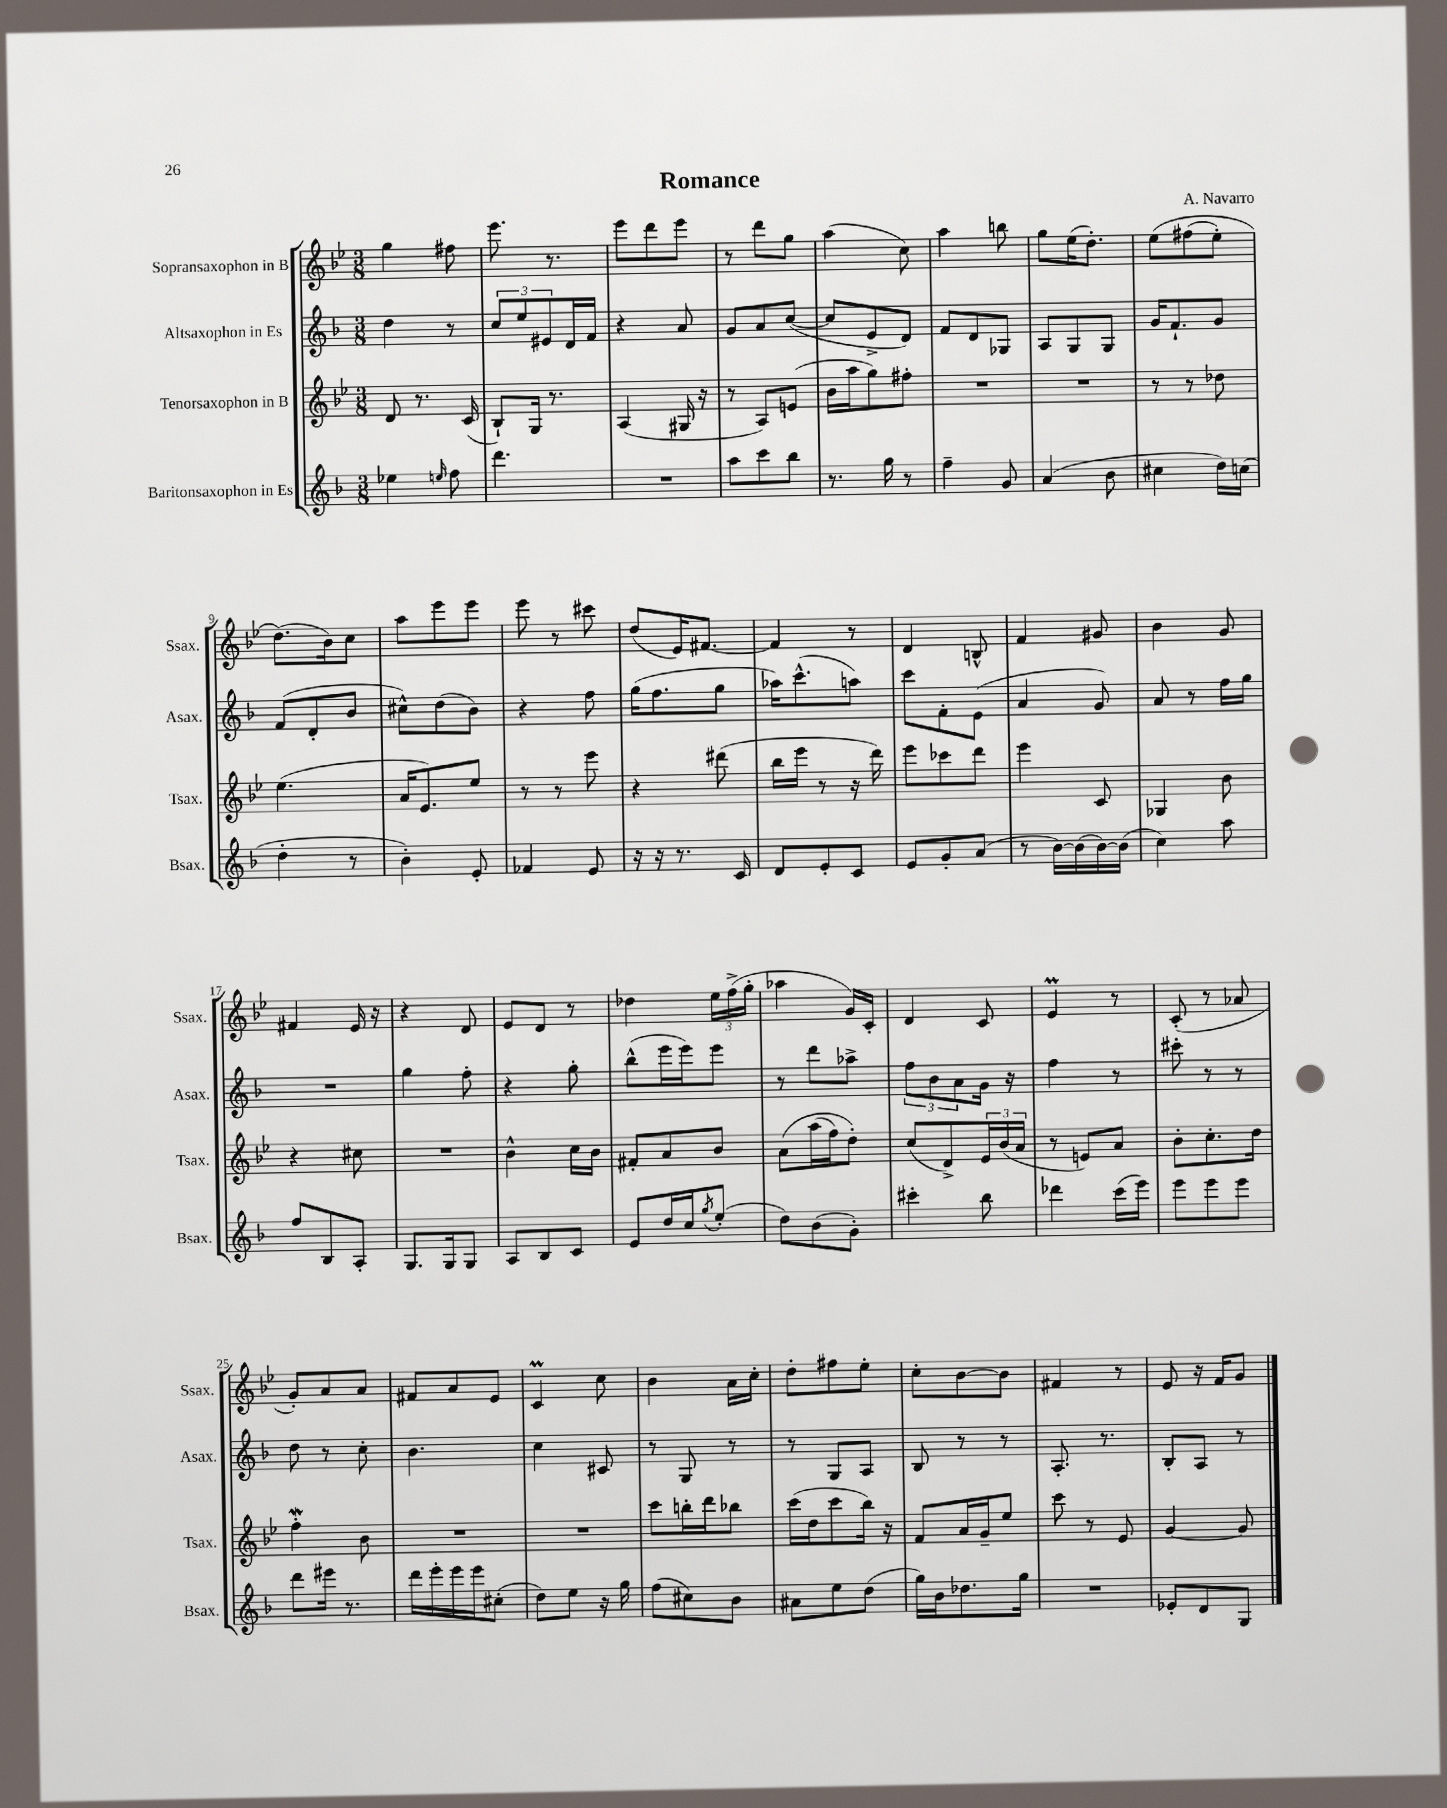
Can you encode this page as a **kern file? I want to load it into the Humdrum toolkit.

**kern	**kern	**kern	**kern
*staff4	*staff3	*staff2	*staff1
*clefG2	*clefG2	*clefG2	*clefG2
*k[b-]	*k[b-e-]	*k[b-]	*k[b-e-]
*M3/8	*M3/8	*M3/8	*M3/8
4ee-	8d	4dd	4gg
.	8.r	.	.
16qqee	.	.	.
8ff	.	8r	8ff#
.	(16c	.	.
=	=	=	=
4.ddd	8B-`)	12cc	8.eee-
.	.	12ee	.
.	16G	.	.
.	.	12e#	.
.	8.r	.	8.r
.	.	16d	.
.	.	16f	.
=	=	=	=
4.r	(4A	4r	8eee-
.	.	.	8ddd
.	16G#	8a	8eee-
.	16r	.	.
=	=	=	=
8aa	8r	8g	8r
8ccc	8A)	8a	8ddd
8bb-	(8e	([8cc	8gg
=	=	=	=
8.r	16b-	8cc]	(4aa
.	16aa	.	.
.	8gg)	8e^	.
16gg	.	.	.
8r	8ff#'	8d)	8cc)
=	=	=	=
4ff~	4.r	8f	4aa
.	.	8d	.
8g	.	8G-	8bb
=	=	=	=
(4a	4.r	8A	8gg
.	.	8G	(16ee-
.	.	.	8.dd')
8b-	.	8G	.
=	=	=	=
4cc#	8r	16g	&(8ee-
.	.	8.f`	.
.	8r	.	(8ff#
16dd)	8dd-	8g	8ee-')
(16cc	.	.	.
=	=	=	=
4dd'	(4.ee-	(8f	(8.dd&)
.	.	8d'	.
.	.	.	16b-)
8r	.	8b-	8cc
=	=	=	=
4b-')	16a	8cc#^^)	8aa
.	8.e-)	.	.
.	.	(8dd	8eee-
8e'	8ee-	8b-)	8eee-
=	=	=	=
4f-	8r	4r	8eee-
.	8r	.	8r
8e	8eee-	8ff	8ccc#
=	=	=	=
16r	4r	(16gg	(8dd
16r	.	8.ff	.
8.r	.	.	16e-)
.	.	.	[8.f#
.	(8ddd#	8gg	.
16c	.	.	.
=	=	=	=
8d	16bb-	16aa-)	4f#]
.	16eee-	(8.ccc^^	.
8e'	8r	.	.
8c	16r	8aa)	8r
.	16ddd)	.	.
=	=	=	=
8e	8eee-	8ccc	4d
8g'	8ccc-	8f'	.
(8a	8ddd	(8e	8B^^
=	=	=	=
8r	4eee-	4a	4f
[16b-)	.	.	.
(16b-]	.	.	.
[16b-)	8c	8g)	8g#
(16b-]	.	.	.
=	=	=	=
4cc)	4G-	8a	4b-
.	.	8r	.
8aa	8b-	16ff	8g
.	.	16gg	.
=	=	=	=
8ff	4r	4.r	4f#
8B-	.	.	.
8A'	8cc#	.	16e-
.	.	.	16r
=	=	=	=
8.G	4.r	4gg	4r
16G	.	.	.
8G	.	8ff'	8d
=	=	=	=
8A	4b-^^	4r	8e-
8B-	.	.	8d
8c	16cc	8gg'	8r
.	16b-	.	.
=	=	=	=
8e	8f#'	(8bb-^^	4dd-
16dd	8a	16eee	.
16cc	.	16eee)	.
8qgg	.	.	.
(8ee'	8b-	8eee	24ee-
.	.	.	(24ff^
.	.	.	24gg'
=	=	=	=
8dd)	&(8a	8r	4aa-
(8b-	(16aa	8ddd	.
.	16ff)	.	.
8g')	8dd'&)	8aa-^	16g)
.	.	.	16c'
=	=	=	=
4ccc#'	(8cc	12ff	4d
.	.	12b-	.
.	8d^)	.	.
.	.	12a	.
8bb-	24e-	16g	8c
.	(24b-	.	.
.	.	16r	.
.	24a	.	.
=	=	=	=
4ddd-	8r	4ff	4e-
.	8e)	.	.
(16ccc	8a	8r	8r
16eee)	.	.	.
=	=	=	=
8eee	8b-'	8ccc#'	(8c'
8eee	8.cc'	8r	8r
8eee	.	8r	8a-
.	16dd	.	.
=	=	=	=
8ddd	4ff'	8dd	8g')
16eee#	.	8r	8a
8.r	.	.	.
.	8b-	8cc'	8a
=	=	=	=
16ddd	4.r	4.b-	8f#
16eee'	.	.	.
16eee	.	.	8a
16eee	.	.	.
(8cc#'	.	.	8e-
=	=	=	=
8dd)	4.r	4cc	4c
8ee	.	.	.
16r	.	8c#	8cc
16gg	.	.	.
=	=	=	=
(8ff	8ccc	8r	4b-
8cc#)	16bb'	8G	.
.	16ddd	.	.
8b-	8bb-	8r	16a
.	.	.	16cc'
=	=	=	=
8a#	(16ccc	8r	8dd'
.	16dd	.	.
8ee	8ccc	8G	8ff#
(8dd	16bb-)	8A	8ee-'
.	16r	.	.
=	=	=	=
16gg)	8f	8B-	8cc'
16b-	.	.	.
8.dd-	16a	8r	[8b-
.	16g~	.	.
.	8ee-	8r	8b-]
16gg	.	.	.
=	=	=	=
4.r	8ccc	8.A'	4f#
.	8r	.	.
.	.	8.r	.
.	8e-	.	8r
=	=	=	=
8e-'	[4g	8B-'	8e-
8d	.	8A	16r
.	.	.	16f
8G	8g]	8r	8g
==	==	==	==
*-	*-	*-	*-
